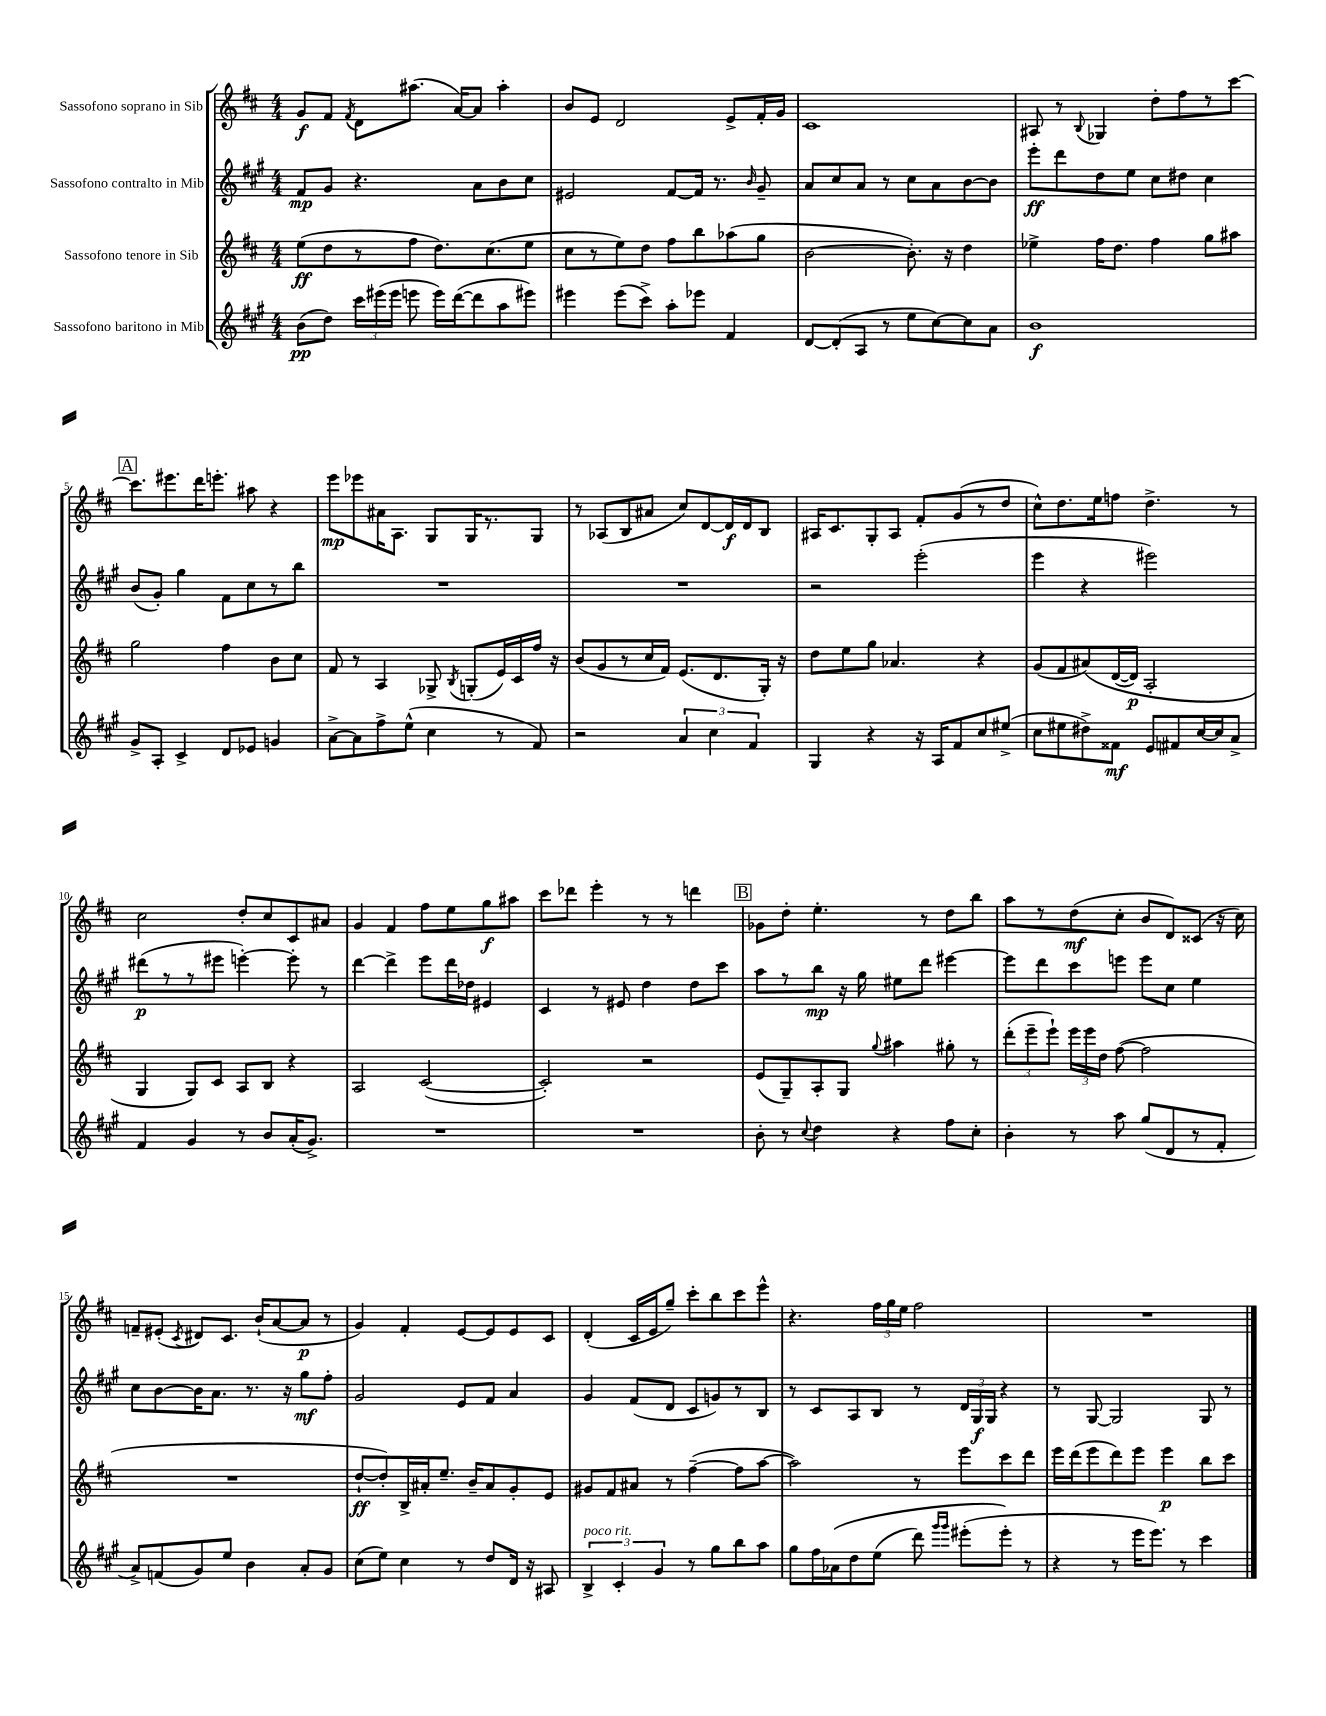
<<
\new StaffGroup <<
\new Staff = "s0" \with { instrumentName = "Sassofono soprano in Sib" } {
    \clef treble \key d \major \numericTimeSignature \time 4/4
    \autoBeamOff g'8[\f fis'8] \acciaccatura { fis'8 } d'8[ ais''8.]( a'16[~) a'8] ais''4-. |
    b'8[ e'8] d'2 e'8[-> fis'16-. g'16] |
    cis'1 |
    ais8 r8 \appoggiatura { b8 } ges4 d''8[-. fis''8 r8 cis'''8]~ |
    \mark \markup { \box "A" } cis'''8.[ eis'''8. d'''16 e'''8.]-. ais''8 r4 |
    e'''8[\mp ees'''8 ais'16 a8.] g8[ g16 r8. g8] |
    r8 aes8[( b8 ais'8] cis''8[) d'8~ d'16\f d'16 b8] |
    ais16[ cis'8. g8-. ais8] fis'8[-. g'8( r8 d''8] |
    cis''8[-^) d''8. e''16 f''8] d''4.-> r8 |
    cis''2 d''8[-. cis''8 cis'8 ais'8] |
    g'4 fis'4 fis''8[ e''8 g''8\f ais''8] |
    cis'''8[ des'''8] e'''4-. r8 r8 d'''4 |
    \mark \markup { \box "B" } ges'8[ d''8]-. e''4.-. r8 d''8[ b''8] |
    a''8[ r8 d''8\mf( cis''8]-. b'8[ d'8) cisis'8]( r16 cis''16) |
    f'8[-- eis'8]-.( \acciaccatura { cis'8 } dis'8[) cis'8.] b'16[-!( a'8~ a'8]\p r8 |
    g'4) fis'4-. e'8[~ e'8 e'8 cis'8] |
    d'4-.( cis'16[ e'16 g''8]--) cis'''8[-. b''8 cis'''8 e'''8]-^ |
    r4. \tuplet 3/2 { fis''16[ g''16 e''16] } fis''2 |
    R1 \bar "|." |
}
\new Staff = "s1" \with { instrumentName = "Sassofono contralto in Mib" } {
    \clef treble \key a \major \numericTimeSignature \time 4/4
    \autoBeamOff fis'8[\mp gis'8] r4. a'8[ b'8 cis''8] |
    eis'2 fis'8[~ fis'16] r8. \grace { b'16 } gis'8-- |
    a'8[ cis''8 a'8] r8 cis''8[ a'8 b'8~ b'8] |
    e'''8[-.\ff d'''8 d''8 e''8] cis''8[ dis''8] cis''4 |
    \mark \markup { \box "A" } b'8[( gis'8]-.) gis''4 fis'8[ cis''8 r8 b''8] |
    R1 |
    R1 |
    r2 e'''2-.( |
    e'''4 r4 eis'''2) |
    dis'''8[\p( r8 r8 eis'''8] e'''4~-.) e'''8-. r8 |
    d'''4~ d'''4-> e'''8[ d'''16 des''16] eis'4 |
    cis'4 r8 eis'8 d''4 d''8[ cis'''8] |
    \mark \markup { \box "B" } a''8[ r8 b''8]\mp r16 gis''16 eis''8[ d'''8] eis'''4~ |
    eis'''8[ d'''8 cis'''8 e'''8] e'''8[ cis''8] e''4 |
    cis''8[ b'8~ b'16 a'8.] r8. r16 gis''8[\mf fis''8]-. |
    gis'2 e'8[ fis'8] a'4 |
    gis'4 fis'8[( d'8] cis'8[ g'8) r8 b8] |
    r8 cis'8[ a8 b8] r8 \tuplet 3/2 { d'16[ gis16\f gis16] } r4 |
    r8 gis8~ gis2 gis8 r8 \bar "|." |
}
\new Staff = "s2" \with { instrumentName = "Sassofono tenore in Sib" } {
    \clef treble \key d \major \numericTimeSignature \time 4/4
    \autoBeamOff e''8[\ff( d''8 r8 fis''8] d''8.[) cis''8.( e''8] |
    cis''8[ r8 e''8) d''8] fis''8[ b''8 aes''8( g''8] |
    b'2~ b'8.-.) r16 d''4 |
    ees''4-> fis''16[ d''8.] fis''4 g''8[ ais''8] |
    \mark \markup { \box "A" } g''2 fis''4 b'8[ cis''8] |
    fis'8 r8 a4 ges8-> \acciaccatura { b8 } g8[-.( e'16) cis'16 fis''16] r16 |
    b'8[( g'8 r8 cis''16 fis'16]) e'8.[( d'8. g16]-.) r16 |
    d''8[ e''8 g''8] aes'4. r4 |
    g'8[( fis'8 ais'8)\( d'16~( d'16]\p) a2-. |
    g4 g8[\) cis'8] a8[ b8] r4 |
    a2 cis'2~( |
    cis'2-.) r2 |
    \mark \markup { \box "B" } e'8[( g8--) a8-. g8] \appoggiatura { g''8 } ais''4 gis''8-. r8 |
    \tuplet 3/2 { d'''8[-.( e'''8-- e'''8]-!) } \tuplet 3/2 { e'''16[ e'''16 d''16] } fis''8~( fis''2 |
    R1 |
    d''8[~-!\ff d''8-.) b16-> ais'16-. e''8.]-- b'16[-- ais'8 g'8-. e'8] |
    gis'8[ fis'8 ais'8] r8 fis''4~--( fis''8[ a''8]~ |
    a''2) r8 e'''8[ cis'''8 d'''8] |
    e'''16[ d'''16( e'''8 d'''8) e'''8] e'''4\p b''8[ cis'''8] \bar "|." |
}
\new Staff = "s3" \with { instrumentName = "Sassofono baritono in Mib" } {
    \clef treble \key a \major \numericTimeSignature \time 4/4
    \autoBeamOff b'8[\pp( d''8]) \tuplet 3/2 { cis'''16[ eis'''16( eis'''16] } e'''8 e'''16[) d'''16~( d'''8 a''8 eis'''8]) |
    eis'''4 eis'''8[( cis'''8]->) a''8[-. ees'''8] fis'4 |
    d'8[~ d'8-.( a8] r8 e''8[ cis''8~) cis''8 a'8] |
    b'1\f |
    \mark \markup { \box "A" } gis'8[-> a8]-. cis'4-> d'8[ ees'8] g'4 |
    a'8[~-> a'8 fis''8-> e''8]-^( cis''4 r8 fis'8) |
    r2 \tuplet 3/2 { a'4 cis''4 fis'4 } |
    gis4 r4 r16 a16[ fis'8 cis''8 eis''8]->( |
    cis''8[ eis''8 dis''8->) fisis'8]\mf e'8[ fis'8 cis''16~ cis''16 a'8]-> |
    fis'4 gis'4 r8 b'8[ a'16-.( gis'8.]->) |
    R1 |
    R1 |
    \mark \markup { \box "B" } b'8-. r8 \appoggiatura { cis''8 } d''4 r4 fis''8[ cis''8]-. |
    b'4-. r8 a''8 gis''8[( d'8 r8 fis'8]-. |
    a'8[->) f'8( gis'8) e''8] b'4 a'8[-. gis'8] |
    cis''8[( e''8]) cis''4 r8 d''8[ d'16] r16 ais8 |
    \tuplet 3/2 { b4->^\markup { \italic "poco rit." } cis'4-. gis'4 } r8 gis''8[ b''8 a''8] |
    gis''8[ fis''16 aes'16\( d''8 e''8]( d'''8) \grace { gis'''16[ gis'''16] } eis'''8[-.( eis'''8]-.\) r8 |
    r4 r8 e'''16[ e'''8.]) r8 cis'''4 \bar "|." |
}
>>
>>
